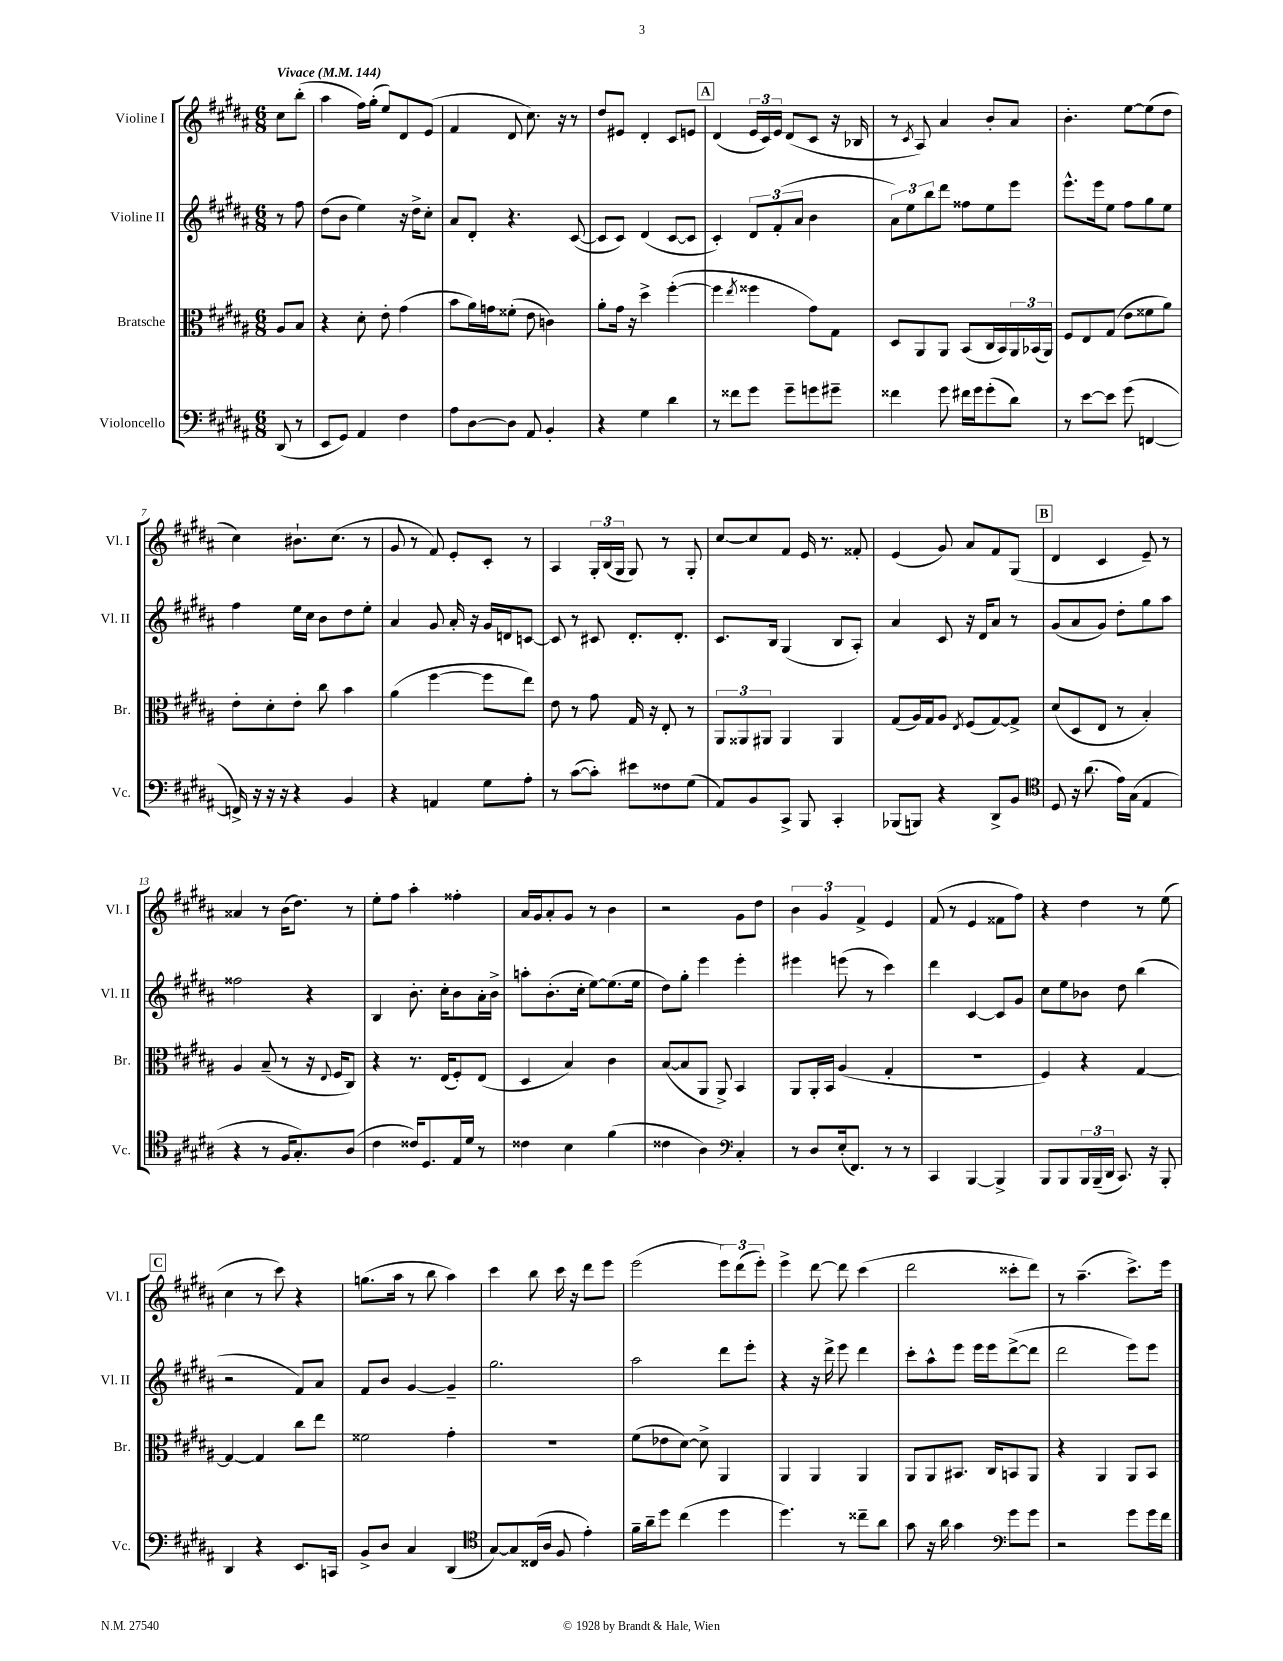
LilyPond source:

<<
\new StaffGroup <<
\new Staff = "s0" \with { instrumentName = "Violine I" shortInstrumentName = "Vl. I" } {
    \clef treble \key b \major \numericTimeSignature \time 6/8 \partial 4 \tempo "Vivace" 4 = 144
    cis''8 b''8-.( |
    ais''4 fis''16) gis''16-.( e''8) dis'8 e'8( |
    fis'4 dis'8 cis''8.) r16 r8 |
    dis''8 eis'8 dis'4-. cis'8 e'8 |
    \mark \markup { \box "A" } dis'4( \tuplet 3/2 { e'16 cis'16) e'16 } dis'8( cis'8 r16 bes16 |
    r8 \acciaccatura { cis'8 } ais8) ais'4 b'8-. ais'8 |
    b'4.-. e''8~ e''8( dis''8 |
    cis''4) bis'8.-! cis''8.( r8 |
    gis'8 r8 fis'8) e'8-. cis'8-. r8 |
    ais4 \tuplet 3/2 { gis16-. b16( gis16 } gis8) r8 gis8-. |
    cis''8~ cis''8 fis'8 e'16 r8. fisis'8-. |
    e'4( gis'8) ais'8 fis'8 gis8( |
    \mark \markup { \box "B" } dis'4 cis'4 e'8--) r8 |
    aisis'4 r8 b'16( dis''8.) r8 |
    e''8-. fis''8 ais''4-. fisis''4-. |
    ais'16 gis'16 ais'8-. gis'8 r8 b'4 |
    r2 gis'8 dis''8 |
    \tuplet 3/2 { b'4 gis'4 fis'4-> } e'4 |
    fis'8( r8 e'4 fisis'8 fis''8) |
    r4 dis''4 r8 e''8( |
    \mark \markup { \box "C" } cis''4 r8 cis'''8) r4 |
    g''8.( ais''16 r8 b''8 ais''4) |
    cis'''4 b''8 cis'''16 r16 dis'''8 e'''8 |
    e'''2( \tuplet 3/2 { e'''8) dis'''8( e'''8-.) } |
    e'''4-> dis'''8~ dis'''8 cis'''4( |
    dis'''2 cisis'''8-. dis'''8) |
    r8 ais''4.--( cis'''8.->) e'''16 \bar "|." |
}
\new Staff = "s1" \with { instrumentName = "Violine II" shortInstrumentName = "Vl. II" } {
    \clef treble \key b \major \numericTimeSignature \time 6/8 \partial 4
    r8 fis''8 |
    dis''8( b'8 e''4) r16 dis''16-> cis''8-. |
    ais'8 dis'8-. r4. cis'8~( |
    cis'8 cis'8) dis'4( cis'8~ cis'8 |
    \mark \markup { \box "A" } cis'4-.) \tuplet 3/2 { dis'8 fis'8-.( ais'8 } b'4 |
    \tuplet 3/2 { ais'8) e''8 b''8 } dis'''8 fisis''8 e''8 e'''8 |
    e'''8.-^ e'''16 e''8 fis''8 gis''8 e''8 |
    fis''4 e''16 cis''16 b'8 dis''8 e''8-. |
    ais'4 gis'8 ais'16-. r16 gis'16 d'16 c'8~ |
    c'8 r8 cis'8 dis'8.-. dis'8.-. |
    cis'8. b16 gis4( b8 ais8-.) |
    ais'4 cis'8 r16 dis'16 ais'8 r8 |
    \mark \markup { \box "B" } gis'8( ais'8 gis'8) dis''8-. gis''8 ais''8 |
    fisis''2 r4 |
    b4 b'8.-. cis''16-. b'8 ais'16-. b'16-> |
    a''8-. b'8.-.( cis''16-. e''8~) e''8.( e''16 |
    dis''8) gis''8-. e'''4 e'''4-. |
    eis'''4 e'''8( r8 cis'''4) |
    dis'''4 cis'4~ cis'8 gis'8 |
    cis''8 e''8 bes'8 dis''8 b''4( |
    \mark \markup { \box "C" } r2 fis'8) ais'8 |
    fis'8 b'8 gis'4~ gis'4-- |
    gis''2. |
    ais''2 dis'''8 e'''8-. |
    r4 r16 dis'''16-> e'''8 dis'''4 |
    cis'''8-. ais''8-^ e'''8 e'''16 e'''16 dis'''8~->( dis'''8 |
    dis'''2 e'''8) e'''8 \bar "|." |
}
\new Staff = "s2" \with { instrumentName = "Bratsche" shortInstrumentName = "Br." } {
    \clef alto \key b \major \numericTimeSignature \time 6/8 \partial 4
    ais8 b8 |
    r4 dis'8-. e'8-. gis'4( |
    b'8 ais'16) g'16 fisis'8-.( e'8 c'4) |
    ais'8-. gis'16 r16 dis''4-> fis''4~-.( |
    \mark \markup { \box "A" } fis''4 \acciaccatura { e''8 } fisis''4 gis'8) gis8 |
    dis8 ais,8 ais,8 b,8( cis16 b,16) \tuplet 3/2 { ais,16 bes,16( ais,16) } |
    fis8 e8 gis8( e'8 fisis'8 ais'8) |
    e'8-. dis'8-. e'8-. cis''8 b'4 |
    ais'4( fis''4~ fis''8 e''8) |
    e'8 r8 gis'8 gis16 r16 e8-. r8 |
    \tuplet 3/2 { ais,8 aisis,8 ais,8 } ais,4 ais,4 |
    gis8( ais16) gis16 ais8 \acciaccatura { e8 } fis8( gis8~) gis8-> |
    \mark \markup { \box "B" } dis'8( dis8 e8 r8 b4-.) |
    ais4 b8--( r8 r16 \appoggiatura { e8 } fis16 cis8) |
    r4 r8. e16( fis8-.) e8( |
    dis4 b4) cis'4 |
    b8~( b8 ais,8 ais,8->) b,4 |
    ais,8 ais,16-. b,16 ais4( gis4-. |
    R2. |
    fis4) r4 gis4~ |
    \mark \markup { \box "C" } gis4~ gis4 cis''8 e''8 |
    fisis'2 gis'4-. |
    R2. |
    fis'8( ees'8 dis'8~) dis'8-> ais,4 |
    ais,4 ais,4 ais,4 |
    ais,8 ais,8 bis,8. cis16 b,8 ais,8 |
    r4 ais,4 ais,8 b,8 \bar "|." |
}
\new Staff = "s3" \with { instrumentName = "Violoncello" shortInstrumentName = "Vc." } {
    \clef bass \key b \major \numericTimeSignature \time 6/8 \partial 4
    dis,8( r8 |
    e,8 gis,8) ais,4 fis4 |
    ais8 dis8~ dis8 ais,8 b,4-. |
    r4 gis4 dis'4 |
    \mark \markup { \box "A" } r8 fisis'8 gis'8 gis'8-- g'8 gis'8-- |
    fisis'4 gis'8 fis'16 gis'16 gis'8-.( dis'8) |
    r8 e'8~ e'8 gis'8( f,4~ |
    f,16->) r16 r16 r16 r4 b,4 |
    r4 a,4 gis8 ais8-. |
    r8 cis'8~( cis'8-.) eis'8 fisis8 gis8( |
    ais,8) b,8 cis,8-> b,,8 cis,4-. |
    bes,,8( b,,8) r4 dis,8-> b,8 |
    \mark \markup { \box "B" } \clef tenor dis8 r16 ais'8.( e'16) gis16( e4 |
    r4 r8 fis16 gis8.-.) ais8( |
    cis'4 cisis'16) dis8. e16 dis'16 r8 |
    cisis'4 b4 fis'4( |
    cisis'4 ais4) \clef bass cis4-. |
    r8 dis8 e16-.( fis,8.) r8 r8 |
    cis,4 b,,4~ b,,4-> |
    b,,8 b,,8 \tuplet 3/2 { b,,16 b,,16--( dis,16 } cis,8.) r16 b,,8-. |
    \mark \markup { \box "C" } dis,4 r4 e,8. c,16 |
    b,8-> dis8 cis4 dis,4( |
    \clef tenor gis8~) gis8 cisis16( ais16 fis8 e'4-.) |
    fis'16-- ais'16-- dis''8 cis''4( dis''4 |
    dis''4.) r8 cisis''8-- ais'8 |
    gis'8 r16 ais'16 gis'4 \clef bass gis'8 gis'8 |
    r2 gis'8 gis'16 fis'16 \bar "|." |
}
>>
>>
